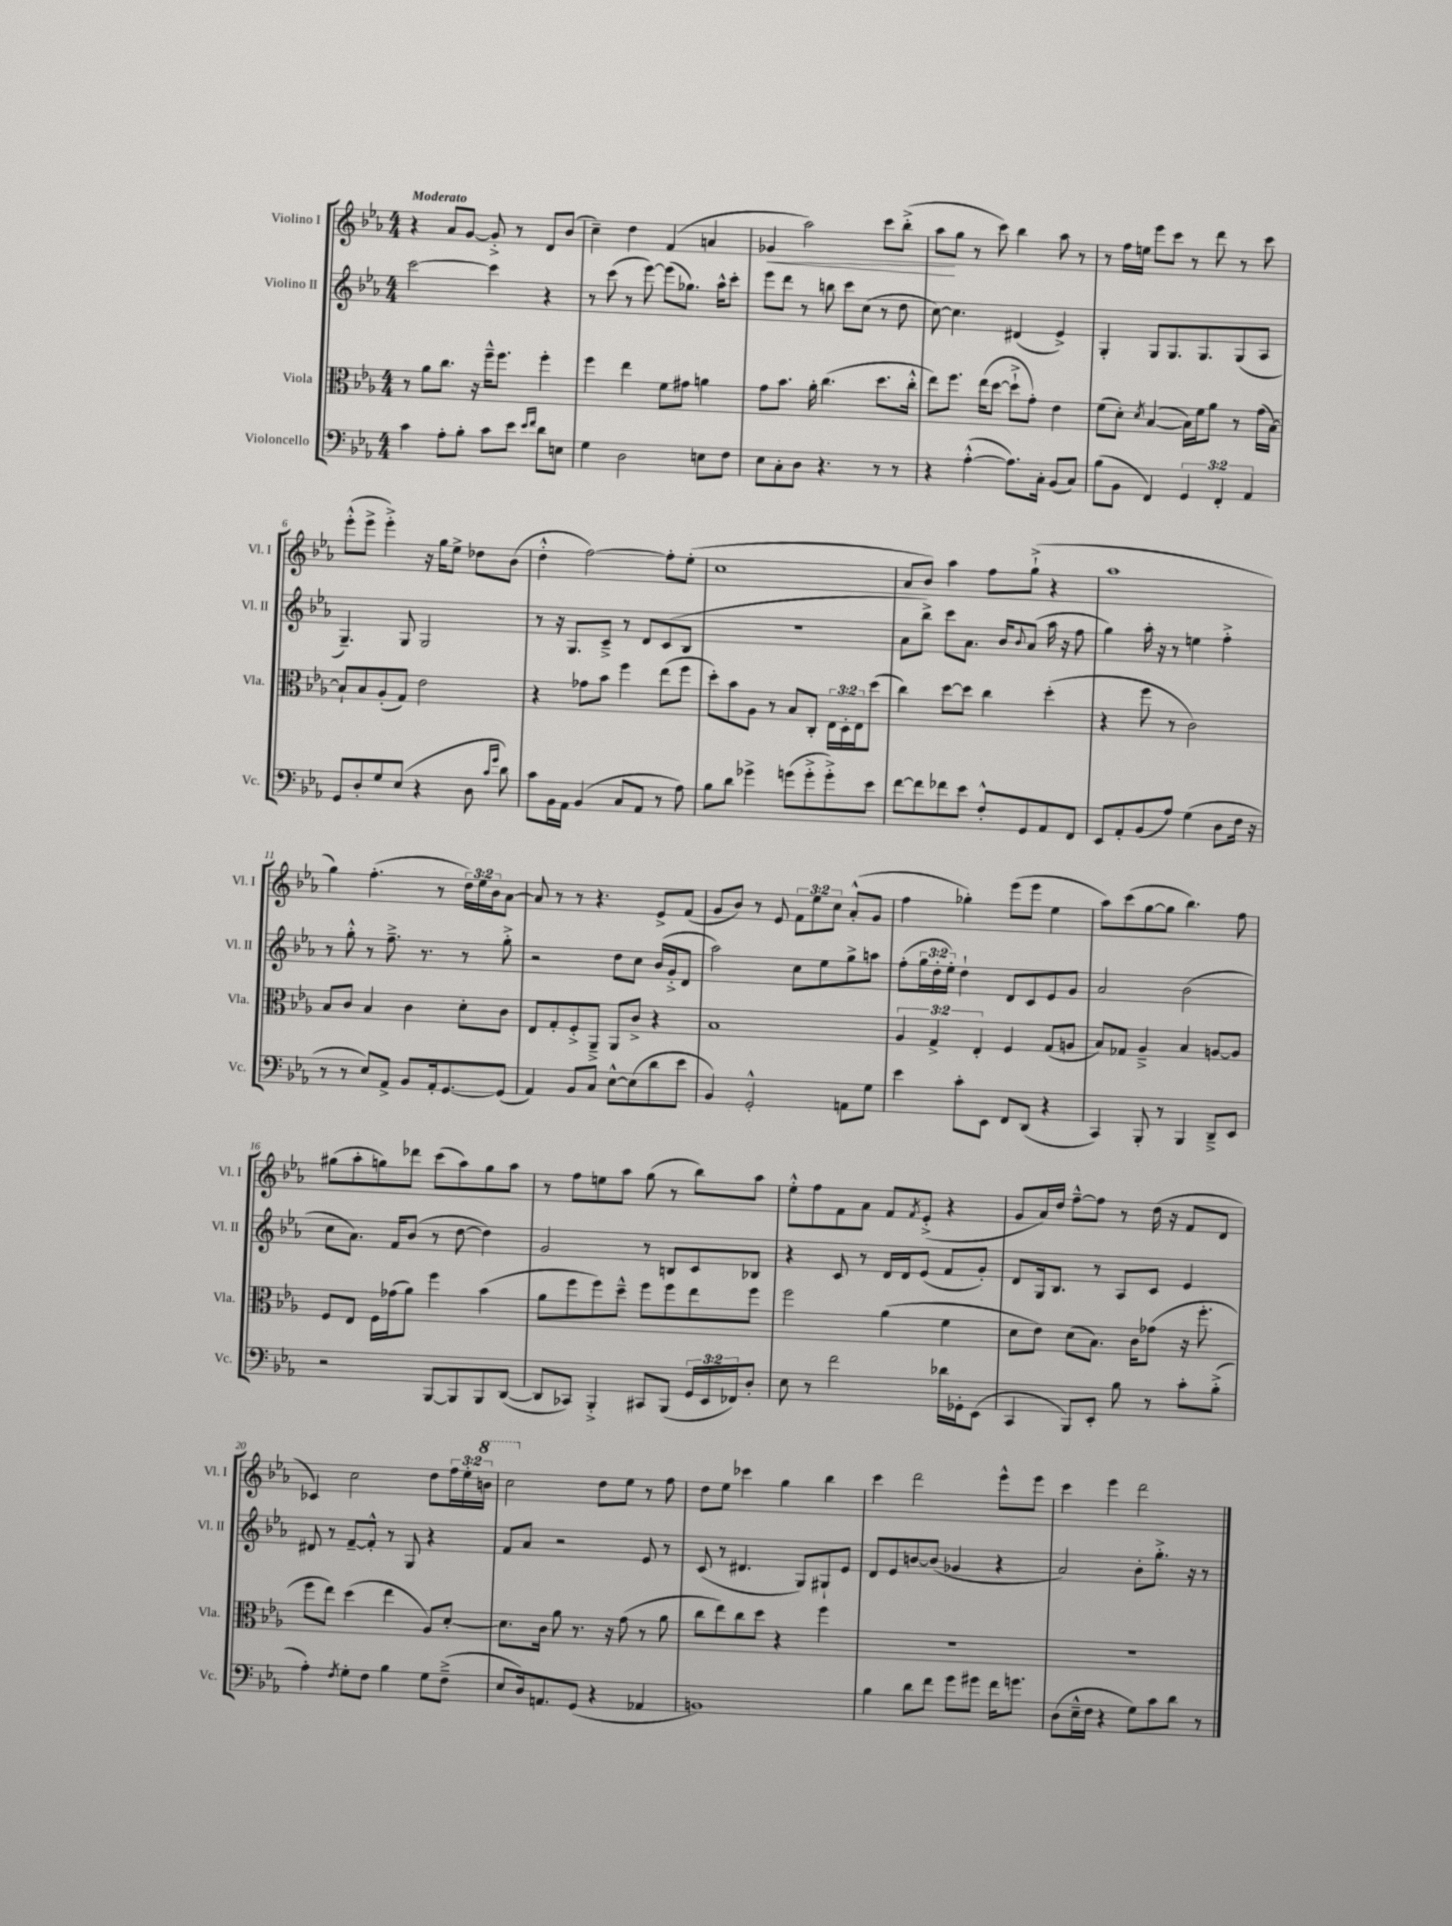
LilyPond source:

<<
\new StaffGroup <<
\new Staff = "s0" \with { instrumentName = "Violino I" shortInstrumentName = "Vl. I" } {
    \clef treble \key ees \major \numericTimeSignature \time 4/4 \override Staff.TupletNumber.text = #tuplet-number::calc-fraction-text \tempo "Moderato"
    r4 aes'8 g'8~ g'8-.-> r8 d'8 bes'8( |
    c''4--) d''4 f'4( a'4 |
    ges'4\< aes''2) c'''8 bes''8-.->( |
    aes''8\! g''8 r8 c'''8) bes''4 aes''8 r8 |
    r8 f''16 e''16 ees'''8 c'''8 r8 d'''8 r8 c'''8 |
    ees'''8-.-^( ees'''8-> ees'''4-.->) r16 g''16 ees''8-> des''8 bes'8( |
    d''4-.-^ f''2~) f''8-. ees''8-.( |
    c''1 |
    aes'8 bes'8) aes''4 f''8 g''8-!->( r4 |
    aes''1 |
    g''4) f''4.-.( r8 \tuplet 3/2 { d''16) ees''16 bes'16 } aes'8~ |
    aes'8 r8 r8 r4. ees'8-> f'8( |
    g'8 bes'8) r8 ees'8 \tuplet 3/2 { f'8 ees''8 c''8 } aes'8-.-^( g'8 |
    f''4 ges''4-.) ees'''8( ees'''8 ees''4 |
    aes''8) c'''8( g''8~ g''8 bes''4.) f''8 |
    gis''8( aes''8-. g''8) des'''8 c'''8( aes''8) g''8 aes''8 |
    r8 f''8 e''8 aes''8 g''8( r8 bes''8) aes''8 |
    ees''8-.-^ f''8 f'8 aes'8 f'8 \acciaccatura { f'8 } ees'8-.->( r4 |
    g'8 aes'16) d''16 f''8~---^ f''8 r8 d''16( r16 f'8 d'8 |
    ces'4) c''2 d''8 \tuplet 3/2 { f''16 ees''16-. \ottava #1 b''16 } |
    c'''2 \ottava #0 d''8 ees''8 r8 f''8 |
    d''8 ees''8 ces'''4 g''4 bes''4 |
    c'''4 d'''2 ees'''8-^ ees'''8 |
    c'''4 ees'''4 d'''2 \bar "|." |
}
\new Staff = "s1" \with { instrumentName = "Violino II" shortInstrumentName = "Vl. II" } {
    \clef treble \key ees \major \numericTimeSignature \time 4/4 \override Staff.TupletNumber.text = #tuplet-number::calc-fraction-text
    c'''2~ c'''4 r4 |
    r8 c'''8( r8 ees'''8~) ees'''8( ges''8.) aes''16-^ c'''8-. |
    ees'''8 d'''8 r8 b''8 c'''8 c''8( r8 d''8 |
    c''8~) c''4. dis'4( ees'4->) |
    g4-. g8 g8. g8. g8( aes8 |
    g4.--) g8 g2 |
    r8 r16 g8. c'8---> r8 d'8 c'8( bes8 |
    R1 |
    aes'8 bes''8->) c'''8 aes'8. bes'16 \appoggiatura { bes'8 } aes'8( aes''16 r16 f''8 |
    g''4) aes''16-. r16 r8 e''4 f''4-.-> |
    r8 g''8-.-^ r8 f''8.---> r8. r8 g''8-.-> |
    r2 d''8 c''8 bes'16( g'16-.-> d'8 |
    aes''2) c''8 ees''8 g''8-> a''8 |
    f''8-.( \tuplet 3/2 { g''16 d''16-. ees''16-.) } d''4-! d'8 c'8 ees'8 g'8 |
    aes'2 bes'2( |
    c''8 aes'8.) f'16 bes'8( r8 d''8~ d''4) |
    g'2 r8 b8 c'8 bes8 |
    r4 c'8 r8 d'16 d'16 ees'8( f'8 g'8-.) |
    d'8 g16 bes8. r8 aes8 c'8 ees'4 |
    dis'8 r8 f'8~-- f'8-.-^ r8 g8 r4 |
    f'8 aes'8 r2 ees'8 r8 |
    c'8( r8 dis'4. g8) gis8-! ees'8 |
    d'8 ees'8 b'8~ b'8( ges'4 r4 |
    aes'2) bes'8-. g''8.-.-> r16 r8 \bar "|." |
}
\new Staff = "s2" \with { instrumentName = "Viola" shortInstrumentName = "Vla." } {
    \clef alto \key ees \major \numericTimeSignature \time 4/4 \override Staff.TupletNumber.text = #tuplet-number::calc-fraction-text
    r8 aes'8 c''8. r16 f''16---^ f''8. f''4-. |
    f''4 ees''4 f'8 gis'8 a'4 |
    g'8 bes'8. aes'16-. c''4.( d''8. c''16-.-^ |
    ees''8) f''8. ees''16( d''8~ d''8-!-> g'8-.) ees'4 |
    f'8( d'8-.) \acciaccatura { d'8 } bes4~( bes16) f'16 aes'8 r8 g'16( bes16~) |
    bes8-! bes8 aes8-.( g8) ees'2 |
    r4 ges'8 bes'8 f''4 ees''8( f''8 |
    d''8-.) bes'8 aes8 r8 bes8 c8-. \tuplet 3/2 { ees16 d16-. ees16 } d''8( |
    c''4) d''8~ d''8 c''4 d''4-.( |
    r4 f''8 r8 c'2) |
    bes8 c'8 bes4 c'4 d'8-. c'8 |
    ees8 g8-. f8-.-> aes,8---> aes,8 c'8-> r4 |
    bes1 |
    \tuplet 3/2 { aes4 g4-> ees4-. } f4 g8( a8 |
    bes8) ges8 aes4---> bes4 a8~ a8 |
    f8 ees8 f16 ges'16( aes'8) f''4 bes'4( |
    aes'8 f''8 f''8) d''8---^ f''8 f''8 ees''8 f''8 |
    f''2 aes'4( f'4 |
    d'8 ees'8) d'8( bes8.) c'16 ges'8( r16 f''8.-. |
    f''8 ees''8) d''4( ees''4 aes8) d'8~-. |
    d'8. c'16 aes'8 r8. r16 g'8( r8 aes'8 |
    c''8 ees''8) c''8 d''8 r4 f''4 |
    R1 |
    R1 \bar "|." |
}
\new Staff = "s3" \with { instrumentName = "Violoncello" shortInstrumentName = "Vc." } {
    \clef bass \key ees \major \numericTimeSignature \time 4/4 \override Staff.TupletNumber.text = #tuplet-number::calc-fraction-text
    c'4 aes8-. bes8-. c'8 ees'8 \grace { ees'16 f'16 } d'8 e8 |
    g4 d2 e8 f8 |
    ees8 c8-. d8 r4. r8 r8 |
    r4 aes4~-.-^( aes8.) c16-. bes,8( c8) |
    bes8( bes,8 f,4) \tuplet 3/2 { g,4 f,4-. aes,4 } |
    g,8 d8-. g8 ees8( r4 d8 \grace { c'16 g'16 } d'8) |
    c'8 bes,16 aes,16 bes,4( c8 aes,8 r8 aes8) |
    bes8 d'8 ges'4-> g'8( g'8-.-> g'8-.->) ees'8 |
    f'8~ f'8 fes'8 ees'8 f8-.-^ g,8 aes,8 f,8 |
    ees,8 aes,8-. bes,8( aes8) g4( d8 f16 r16 |
    r8 r8 ees8) aes,8-> bes,8 aes,16-. g,8.~ g,8( |
    aes,4) bes,8 c8 ees8~-^ ees8( d'8 ees'8 |
    bes,4) g,2-.-^ a,8 g8 |
    ees'4 c'8-. ees,8 f,8 d,8( r4 |
    c,4) bes,,8-. r8 bes,,4 d,8---> ees,8 |
    r2 bes,,8~ bes,,8 bes,,8 d,8~( |
    d,8 ces,8) bes,,4-.-> cis,8 bes,,8( \tuplet 3/2 { g,16 ees,16 fes,16) } d8-. |
    ees8 r8 f'2 des'16 ges,16-. ees,8( |
    c,4 bes,,8) ees,8-. bes8 r8 c'8-. bes8-.->( |
    aes4-.) \acciaccatura { f8 } g8-. f8 bes4 g8 f8--->( |
    ees8 d16) a,8. g,8( r4 aes,4 |
    b,1) |
    bes4 d'8 f'8 g'8 gis'8 f'16 g'8. |
    d8( ees16---^ f16 r4 g8) c'8 d'8 r8 \bar "|." |
}
>>
>>
